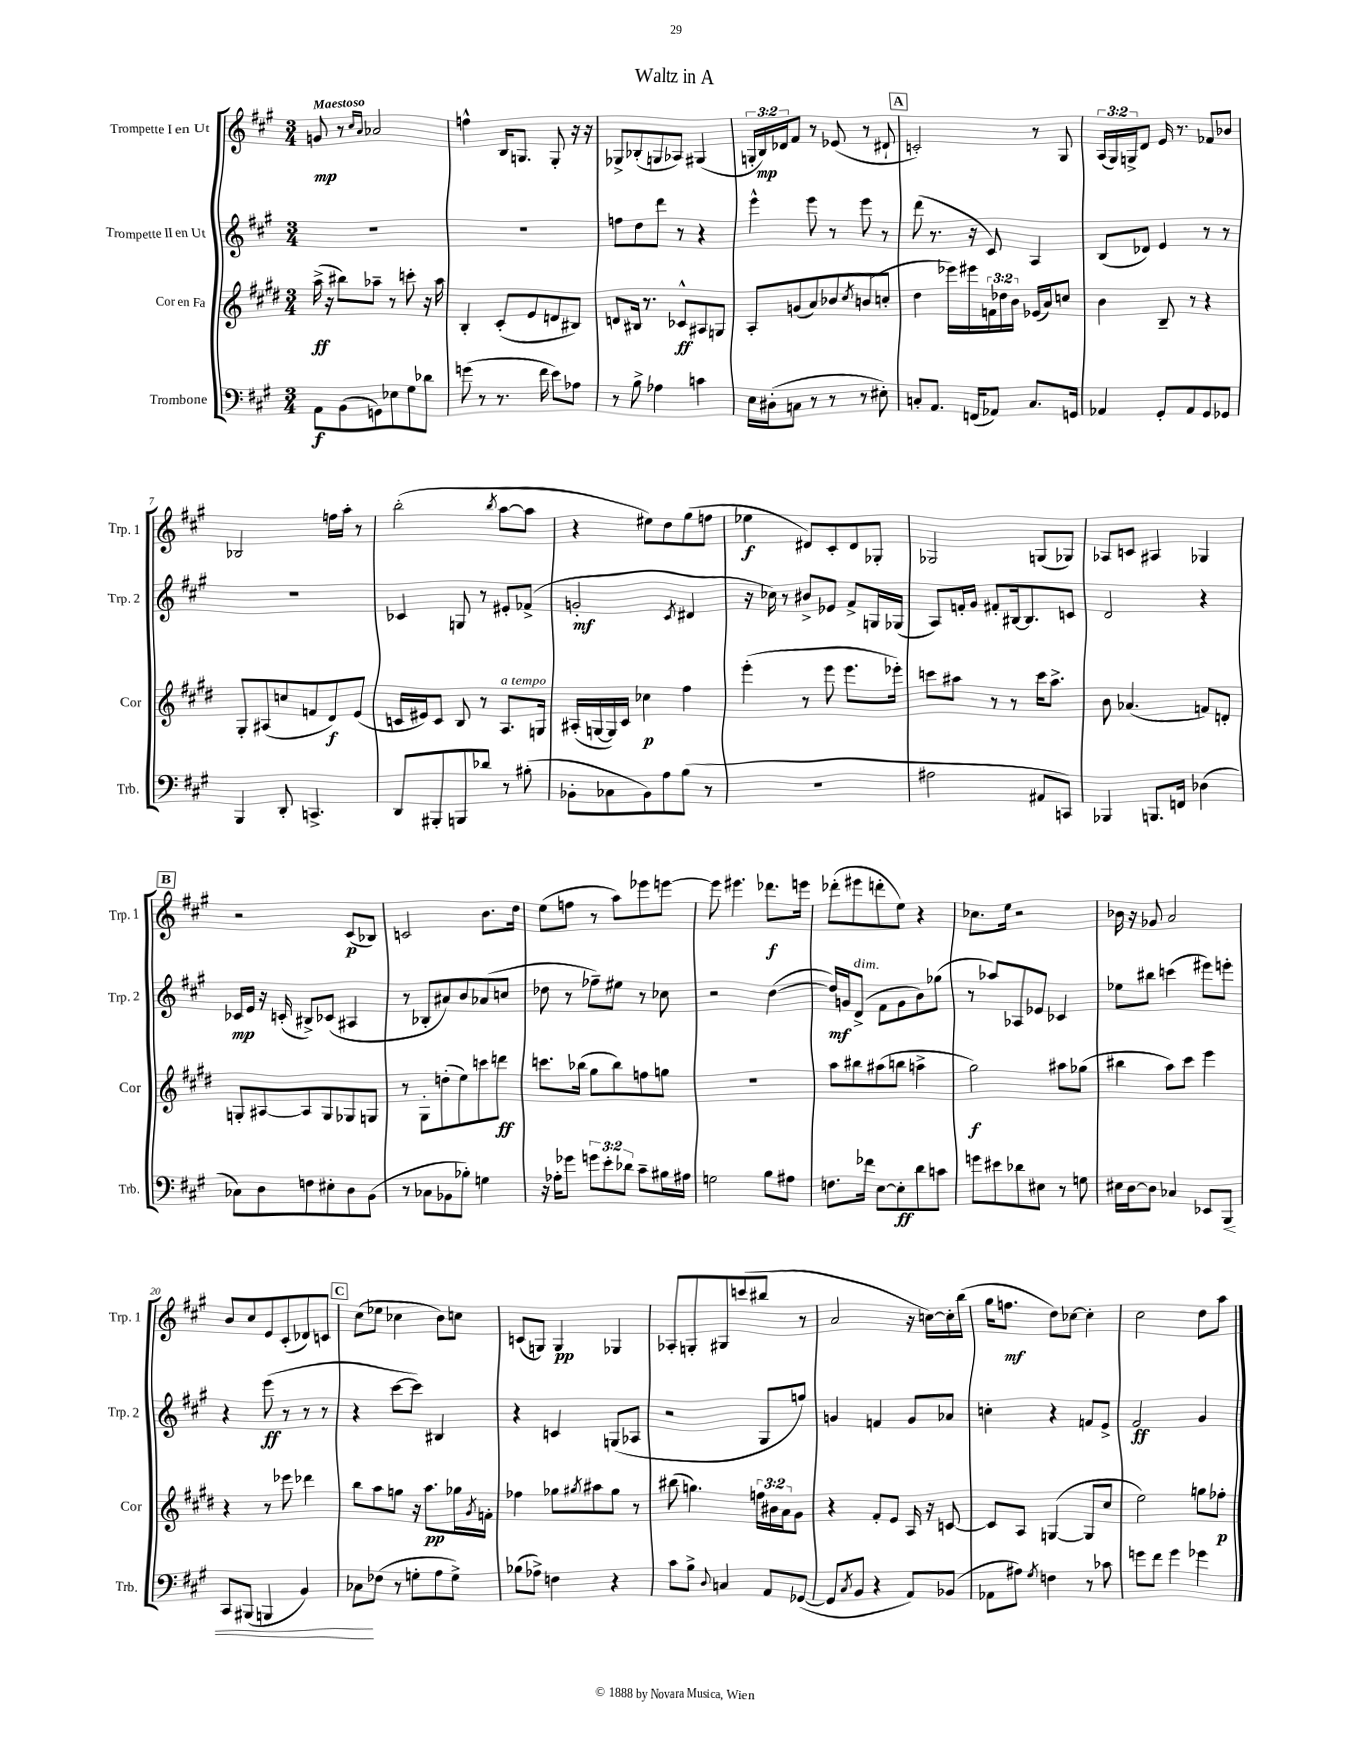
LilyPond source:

\header { title = "Waltz in A" }
<<
\new StaffGroup <<
\new Staff = "s0" \with { instrumentName = "Trompette I en Ut" shortInstrumentName = "Trp. 1" } {
    \clef treble \key a \major \numericTimeSignature \time 3/4 \override Staff.TupletNumber.text = #tuplet-number::calc-fraction-text \tempo "Maestoso"
    g'8\mp r8 \grace { cis''16 a'16 } aes'2 |
    f''4-^ b16 g8. g8-. r16 r16 |
    ges8-> bes8-.( g8 aes8) gis4( |
    \tuplet 3/2 { g16-. b16\mp) des'16 } fis'8 r8 ees'8( r8 dis'8-! |
    \mark \markup { \box "A" } c'2-.) r8 gis8 |
    \tuplet 3/2 { a16( gis16) g16-> } d'8 e'16 r8. fes'8 bes'8 |
    bes2 f''16 a''16-. r8 |
    b''2-.( \acciaccatura { b''8 } a''8~ a''8 |
    r4 eis''8) d''8 gis''8( f''8 |
    ees''4\f dis'8) cis'8-. dis'8 ges8-. |
    ges2 g8( ges8) |
    aes8 c'8 ais4 ges4 |
    \mark \markup { \box "B" } r2 cis'8\p( bes8) |
    c'2 b'8. d''16 |
    e''8( f''8 r8 a''8) ees'''8 e'''8~ |
    e'''8 eis'''4. des'''8.\f e'''16 |
    des'''8-.( eis'''8 d'''8-. e''8) r4 |
    ces''8. e''16 r2 |
    bes'16 r16 ges'8 a'2 |
    b'8 cis''8 e'8 cis'8-.( des'8) c'8 |
    \mark \markup { \box "C" } cis''8( ees''8 ces''4 b'8) c''8 |
    c'8( g8) g4\pp ges4 |
    aes8-. g8-. gis8 c'''8( bis''8 r8 |
    a'2 r16 c''16~) c''16-. b''16( |
    gis''16 f''8.\mf d''8) ces''8~ ces''4-. |
    cis''2 d''8 a''8 \bar "|." |
}
\new Staff = "s1" \with { instrumentName = "Trompette II en Ut" shortInstrumentName = "Trp. 2" } {
    \clef treble \key a \major \numericTimeSignature \time 3/4
    R2. |
    R2. |
    f''8 d''8 d'''8 r8 r4 |
    e'''4-^ e'''8 r8 e'''8 r8 |
    \mark \markup { \box "A" } d'''8( r8. r16 cis'8) a4 |
    b8( des'8) e'4 r8 r8 |
    R2. |
    ces'4 g8 r8 eis'8-. fes'8->( |
    g'2-.\mf \acciaccatura { cis'8 } dis'4 |
    r16 ces''16) r8 bis'8-> ees'8 fis'8-> g16 ges16( |
    a8) f'16-. gis'16 fis'8-. bis16~ bis8. c'8 |
    d'2 r4 |
    \mark \markup { \box "B" } ces'16\mp e'16 r16 c'16-.( bis8->) ces'8( ais4 |
    r8 bes8-. ais'8) b'8 aes'8( c''8 |
    des''8 r8 fes''8--) eis''8 r8 ces''8 |
    r2 d''4~( |
    d''16\mf) g'16 d'8->^\markup { \italic "dim." }( fis'8 g'8 b'8) ges''8( |
    r8 aes''8) aes8 ees'8 ces'4 |
    ees''8 bis''8 c'''4( eis'''8) e'''8-. |
    r4 e'''8\ff( r8 r8 r8 |
    \mark \markup { \box "C" } r4 cis'''8~ cis'''8) bis4 |
    r4 c'4 g8( aes8 |
    r2 gis8 g''8) |
    g'4 f'4 g'8 aes'8 |
    c''4-. r4 f'8 e'8-> |
    fis'2\ff gis'4 \bar "|." |
}
\new Staff = "s2" \with { instrumentName = "Cor en Fa" shortInstrumentName = "Cor" } {
    \clef treble \key e \major \numericTimeSignature \time 3/4 \override Staff.TupletNumber.text = #tuplet-number::calc-fraction-text
    a''16->\ff( r16 bis''8) aes''8-- r8 c'''8-. r16 aes''16 |
    b4-. cis'8-.( e'8 d'8 bis8) |
    d'8 bis16 r8. ces'8-^\ff ais8 g8 |
    a8-. g'8( a'8) bes'8 \acciaccatura { cis''8 } b'8( c''8-. |
    \mark \markup { \box "A" } dis''4 ees'''16) eis'''16 \tuplet 3/2 { f'16 des''16 b'16 } ees'16( a'16) c''8 |
    b'4 b8-- r8 r4 |
    gis8-. ais8( c''8 f'8 dis'8\f) e'8( |
    c'16 eis'16) c'8 b8 r8 a8.^\markup { \italic "a tempo" } g16 |
    ais16-.( g16~ g16) cis'16 ces''4\p fis''4 |
    e'''4-.( r8 e'''8 e'''8. ees'''16-.) |
    c'''8 ais''8 r8 r8 c'''16 ais''8.-> |
    b'8 aes'4.( f'8) d'8-. |
    \mark \markup { \box "B" } g8-. ais8~ ais8 g8 ges8 g8 |
    r8 gis8-. d''8-.( e''8) c'''8 d'''8\ff |
    c'''8. bes''16( gis''8 bes''8) f''8 g''8 |
    R2. |
    a''8 bis''8 ais''8( b''8 a''4-> |
    gis''2\f) ais''8 ges''8( |
    bis''4 a''8) cis'''8 e'''4 |
    r4 r8 ees'''8 des'''4 |
    \mark \markup { \box "C" } b''8 a''8 g''8 r16 a''8.\pp ges''16 \acciaccatura { gis'8 } f'16-. |
    fes''4 ges''8 \acciaccatura { gis''8 } ais''8 gis''8 r8 |
    bis''8( g''4.) \tuplet 3/2 { f''16 bis'16 a'16 } gis'8 |
    r4 fis'8-. e'8 a16 r16 c'8~ |
    c'8 a8 g4~( g8 cis''8 |
    e''2) g''8 fes''8-.\p \bar "|." |
}
\new Staff = "s3" \with { instrumentName = "Trombone" shortInstrumentName = "Trb." } {
    \clef bass \key a \major \numericTimeSignature \time 3/4 \override Staff.TupletNumber.text = #tuplet-number::calc-fraction-text
    a,8\f b,8( g,8) ees8 gis8 des'8 |
    g'8( r8 r8. fis'16 e'8) aes8 |
    r8 b8-> aes4 c'4 |
    e16 dis16-.( c8 r8 r8 r8 eis8-.) |
    \mark \markup { \box "A" } c8-. a,8. f,16( aes,8) c8. g,16 |
    aes,4 gis,8-. aes,8 gis,8 ges,8 |
    b,,4 d,8-. c,4.-> |
    d,8 bis,,8-. b,,8 des'8 r8 bis8-.( |
    bes,8-. ces8 bes,8) a8 b8( r8 |
    R2. |
    ais2 ais,8 c,8) |
    bes,,4 b,,8. f,16 des4( |
    \mark \markup { \box "B" } ces8) d8 f8 eis8-. d8 b,8( |
    r8 ces8 bes,8 bes8-.) g4 |
    r16 aes16-. ges'8 \tuplet 3/2 { g'8 e'8-. des'8 } cis'8-- bis16 ais16 |
    g2 b8 ais8 |
    f8. fes'16 e8~ e8-.\ff d'8 c'8 |
    g'8 eis'8 des'8 eis8 r8 g8 |
    eis16 d16~ d8 ces4 ees,8 b,,8\< |
    cis,8 bis,,8( b,,4 b,4) |
    \mark \markup { \box "C" } ces8\! fes8( r8 g8-. a8 g8->) |
    bes8( aes8->) f4 r4 |
    cis'8 b8-> \appoggiatura { d8 } c4 a,8 ges,8~( |
    ges,8 \acciaccatura { cis8 } b,8 r4 a,8) bes,8( |
    aes,8 ais8) \acciaccatura { gis8 } f4 r8 ces'8 |
    g'8 fis'8 g'4 ges'4 \bar "|." |
}
>>
>>
